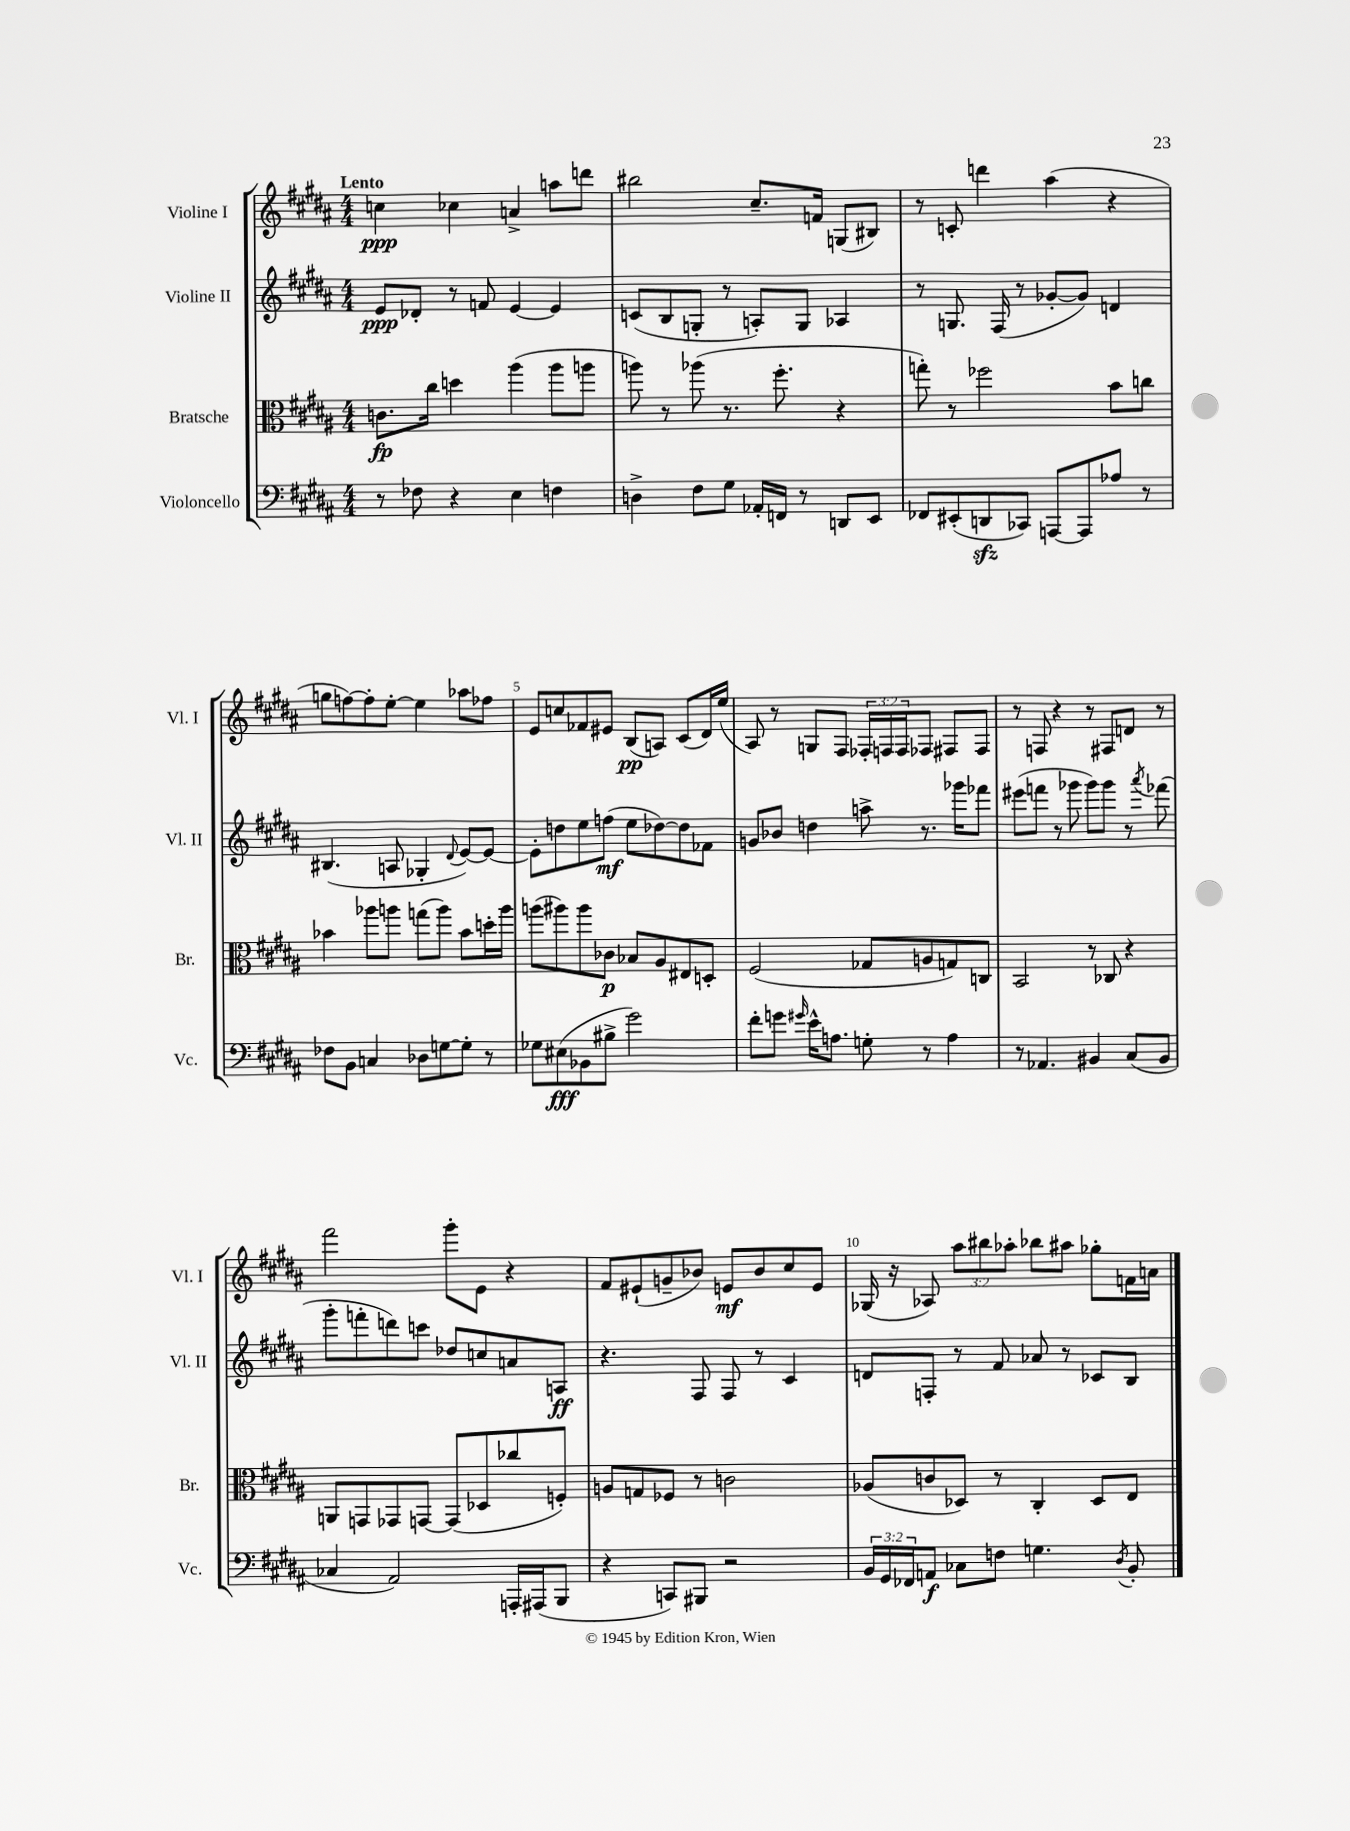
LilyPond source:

<<
\new StaffGroup <<
\new Staff = "s0" \with { instrumentName = "Violine I" shortInstrumentName = "Vl. I" } {
    \clef treble \key b \major \numericTimeSignature \time 4/4 \override Staff.TupletNumber.text = #tuplet-number::calc-fraction-text \tempo "Lento"
    c''4\ppp ces''4 a'4-> a''8 d'''8 |
    bis''2 cis''8.-- f'16 g8( bis8) |
    r8 c'8-. d'''4 ais''4( r4 |
    g''8 f''8~) f''8-. e''8~-. e''4 aes''8 fes''8 |
    e'8 c''8 fes'8 eis'8 b8\pp( a8) cis'8( dis'16) e''16( |
    ais8) r8 g8 fis8 \tuplet 3/2 { fes16-. f16 f16 } fes8 fis8 fis8 |
    r8 f8 r4 r8 fis8 d'8 r8 |
    fis'''2 gis'''8-. e'8 r4 |
    fis'8 eis'8-!( g'8-- bes'8) e'8\mf bes'8 cis''8 e'8 |
    ges16( r16 aes8) \tuplet 3/2 { ais''8 bis''8 aes''8-. } bes''8 ais''8 ges''8-. f'16 a'16 \bar "|." |
}
\new Staff = "s1" \with { instrumentName = "Violine II" shortInstrumentName = "Vl. II" } {
    \clef treble \key b \major \numericTimeSignature \time 4/4
    e'8\ppp des'8-. r8 f'8 e'4~ e'4 |
    c'8( b8 g8-. r8 a8-.) g8 aes4 |
    r8 g8. fis16( r8 ges'8~-. ges'8) d'4 |
    bis4.( a8 ges4-. \appoggiatura { dis'8 } e'8~) e'8~ |
    e'8-. d''8 e''8 f''8\mf( e''8 des''8~) des''8 fes'8 |
    g'8 bes'8 d''4 a''8-> r8. ges'''16 fes'''8 |
    eis'''8( f'''8 r8 ges'''8 ges'''8) ges'''8 r8 \acciaccatura { ais'''8 } fes'''8( |
    gis'''8-. f'''8-. d'''8) c'''8 des''8 c''8 a'8 a8\ff |
    r4. fis8 fis8 r8 cis'4 |
    d'8 f8-. r8 fis'8 aes'8 r8 ces'8 b8 \bar "|." |
}
\new Staff = "s2" \with { instrumentName = "Bratsche" shortInstrumentName = "Br." } {
    \clef alto \key b \major \numericTimeSignature \time 4/4
    c'8.\fp cis''16 d''4 ais''4( ais''8 a''8 |
    a''8) r8 aes''8( r8. fis''8.-. r4 |
    g''8-.) r8 fes''2 b'8 c''8 |
    bes'4 aes''8 a''8 g''8( a''8) bes'8 d''16-. a''16 |
    a''8( ais''8) ais''8 ces'8\p bes8 ais8 eis8 d8-. |
    fis2( ges8 a8 g8) c8 |
    b,2 r8 ces8 r4 |
    a,8 g,8 ges,8 g,8~ g,8( des8 ces''8 f8-.) |
    a8 g8 fes8 r8 c'2 |
    aes8( c'8 des8) r8 cis4-. des8 e8 \bar "|." |
}
\new Staff = "s3" \with { instrumentName = "Violoncello" shortInstrumentName = "Vc." } {
    \clef bass \key b \major \numericTimeSignature \time 4/4 \override Staff.TupletNumber.text = #tuplet-number::calc-fraction-text
    r8 fes8 r4 e4 f4 |
    d4-> fis8 gis8 aes,16-. f,16 r8 d,8 e,8 |
    fes,8 eis,8-.( d,8\sfz ces,8) a,,8~ a,,8 aes8 r8 |
    fes8 b,8 c4 des8 g8~ g8-. r8 |
    ges8 eis8\fff( bes,8 bis8-> gis'2) |
    fis'8-. g'8 \grace { gis'16 } e'16-^ a8. g8-. r8 a4 |
    r8 aes,4. bis,4 cis8( bis,8 |
    ces4 ais,2) a,,16-. ais,,16( b,,8 |
    r4 c,8) bis,,8 r2 |
    \tuplet 3/2 { b,16 gis,16 fes,16 } a,8\f ces8 f8 g4. \acciaccatura { dis8 } b,8-. \bar "|." |
}
>>
>>
\layout { \context { \Score \override BarNumber.break-visibility = ##(#f #t #t) barNumberVisibility = #(every-nth-bar-number-visible 5) } }
